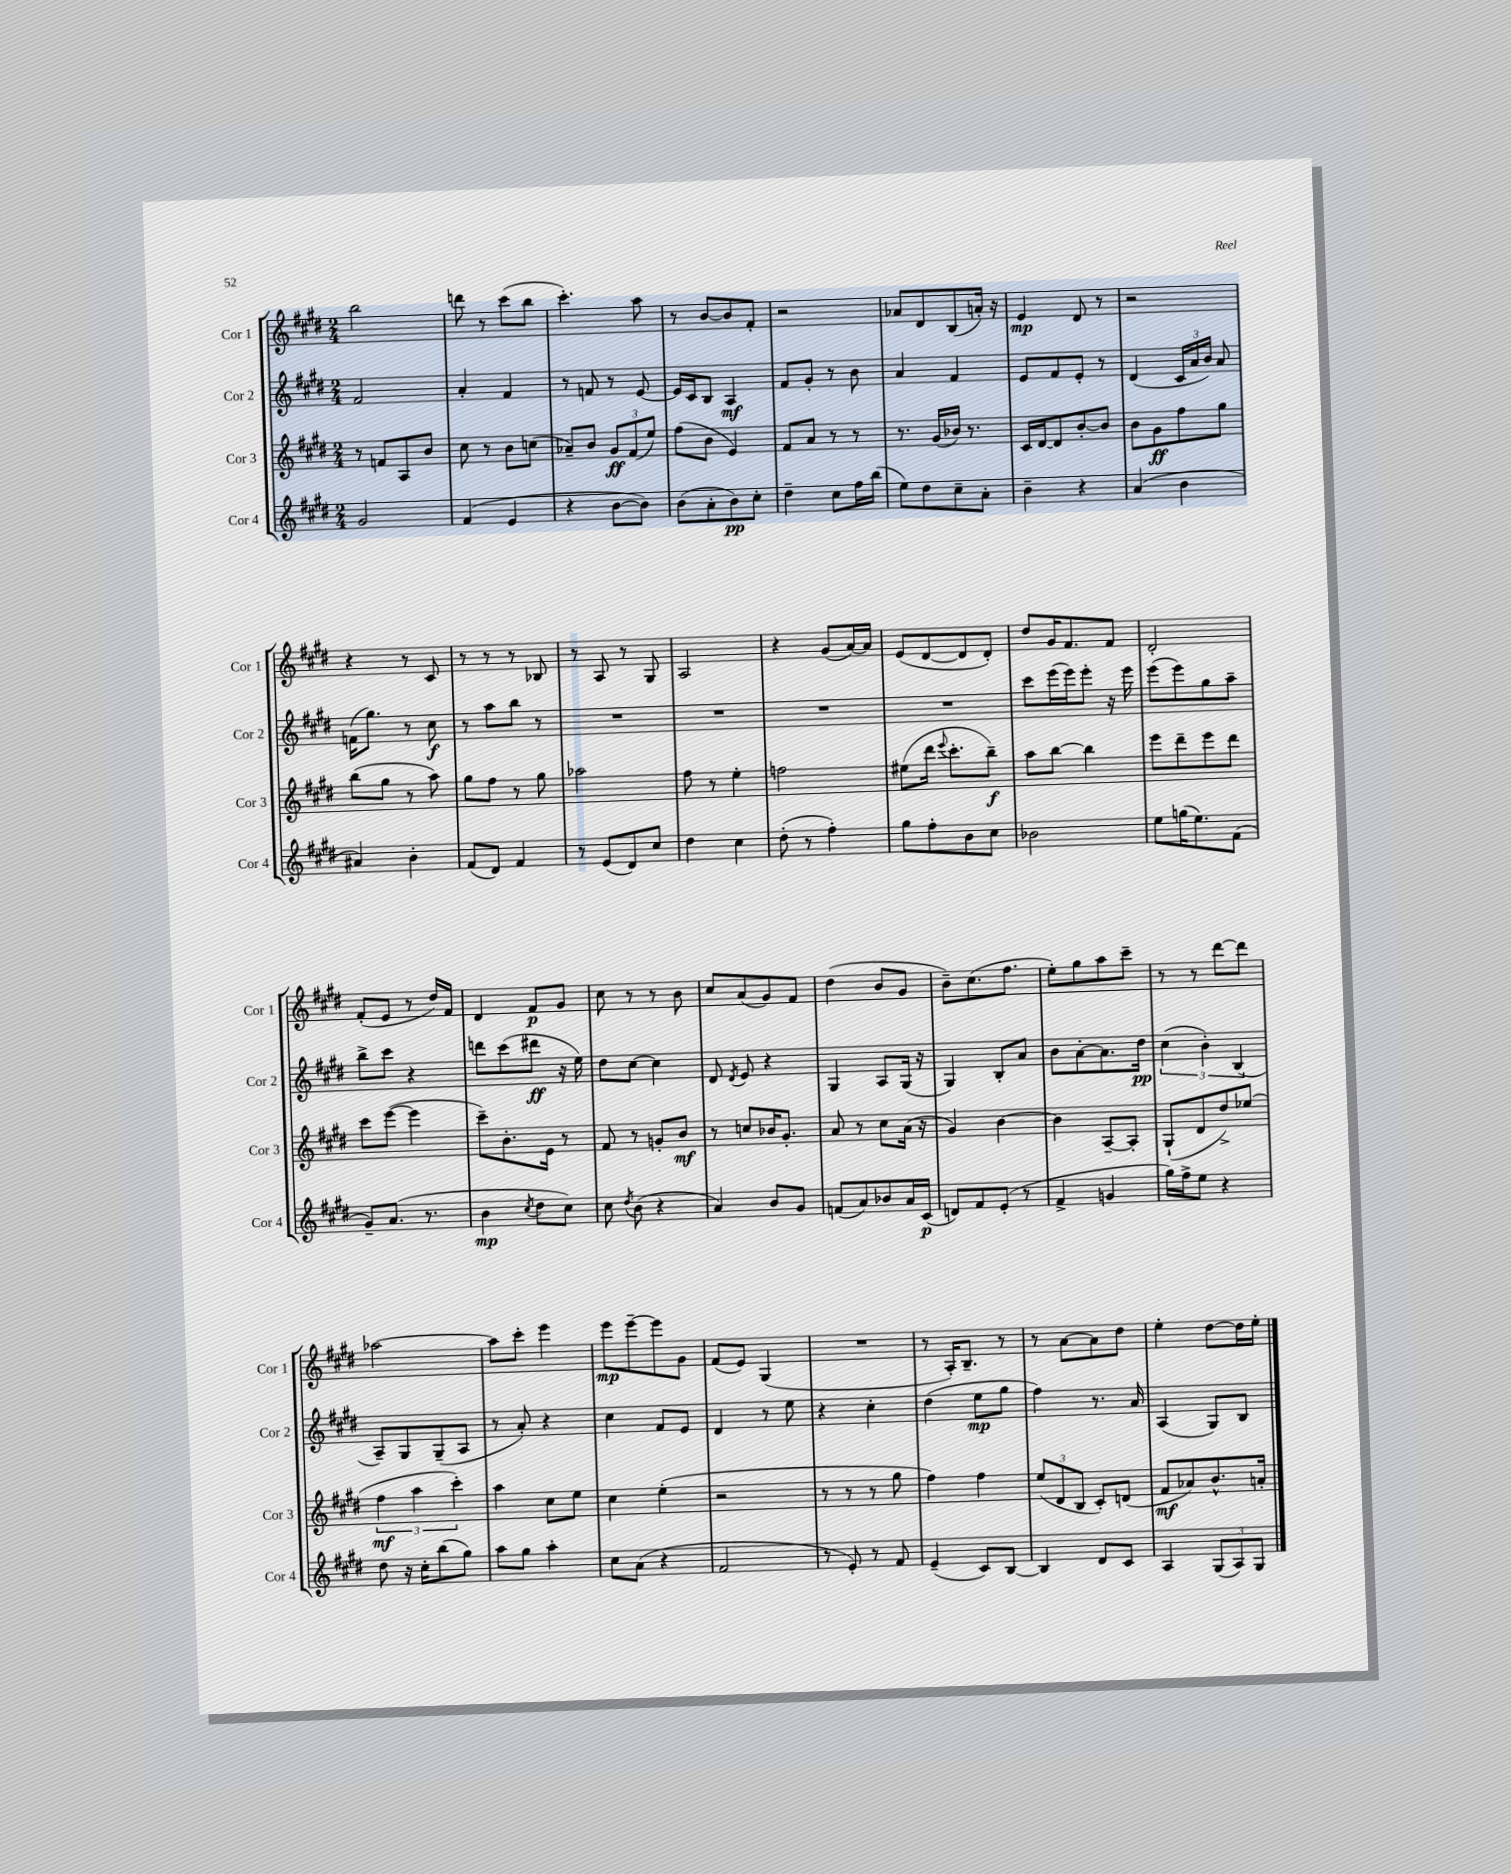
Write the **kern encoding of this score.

**kern	**dynam	**kern	**dynam	**kern	**dynam	**kern	**dynam
*part4	*part4	*part3	*part3	*part2	*part2	*part1	*part1
*staff4	*staff4	*staff3	*staff3	*staff2	*staff2	*staff1	*staff1
*I"Cor 4	*	*I"Cor 3	*	*I"Cor 2	*	*I"Cor 1	*
*I'Cor 4	*	*I'Cor 3	*	*I'Cor 2	*	*I'Cor 1	*
*clefG2	*	*clefG2	*	*clefG2	*	*clefG2	*
*k[f#c#g#d#]	*	*k[f#c#g#d#]	*	*k[f#c#g#d#]	*	*k[f#c#g#d#]	*
*M2/4	*	*M2/4	*	*M2/4	*	*M2/4	*
=4	=4	=4	=4	=4	=4	=4	=4
2g#/	.	8r	.	2f#/	.	2bb\	.
.	.	8fn/L	.	.	.	.	.
.	.	8A/	.	.	.	.	.
.	.	8b/J	.	.	.	.	.
=5	=5	=5	=5	=5	=5	=5	=5
(4f#/	.	8cc#\	.	4a'/	.	8dddn\	.
.	.	8r	.	.	.	8r	.
4e/	.	8b\L	.	4f#/	.	(8ccc#\L	.
.	.	(8ccn\J	.	.	.	8bb\J	.
=6	=6	=6	=6	=6	=6	=6	=6
4r	.	8a-X~/L)	.	8r	.	4.ccc#'\)	.
.	.	8b/J	.	8fn/	.	.	.
[8b\L	.	12g#/L	ff	8r	.	.	.
.	.	(12f#/	.	.	.	.	.
8b\J])	.	.	.	[8e/	.	8aa\	.
.	.	12ee/J)	.	.	.	.	.
=7	=7	=7	=7	=7	=7	=7	=7
(8b\L	.	(8ff#\L	.	16e/LL]	.	8r	.
.	.	.	.	16c#/J	.	.	.
8a'\	.	8b\J	.	8B/J	.	[8b/L	.
8b\)	pp	4e/)	.	4A/	mf	8b/]	.
8cc#'\J	.	.	.	.	.	8f#'/J	.
=8	=8	=8	=8	=8	=8	=8	=8
4dd#~\	.	8f#/L	.	8f#/L	.	2r	.
.	.	8a/J	.	8g#'/J	.	.	.
8cc#\L	.	8r	.	8r	.	.	.
16ff#\L	.	8r	.	8b\	.	.	.
(16bb\JJ	.	.	.	.	.	.	.
=9	=9	=9	=9	=9	=9	=9	=9
8ee\L)	.	8.r	.	4a/	.	8a-X/L	.
8dd#\	.	.	.	.	.	8d#/	.
.	.	(16g#/LL	.	.	.	.	.
8cc#~\	.	16b-X/JJ)	.	4f#/	.	(8B/	.
.	.	8.r	.	.	.	.	.
8a'\J	.	.	.	.	.	16an'/Jk)	.
.	.	.	.	.	.	16r	.
=10	=10	=10	=10	=10	=10	=10	=10
4b~\	.	16c#/LL	.	8e/L	.	4e/	mp
.	.	[16d#/J	.	.	.	.	.
.	.	8d#/]	.	8f#/	.	.	.
4r	.	[8b'/	.	8e'/J	.	8d#/	.
.	.	8b/J]	.	8r	.	8r	.
=11	=11	=11	=11	=11	=11	=11	=11
(4a/	.	8b\L	.	(4d#/	.	2r	.
.	.	8g#\	ff	.	.	.	.
4b\	.	8ff#\	.	24c#/LL	.	.	.
.	.	.	.	24a/	.	.	.
.	.	.	.	24b/JJ)	.	.	.
.	.	8gg#\J	.	8a/	.	.	.
!!LO:LB:g=z
=12	=12	=12	=12	=12	=12	=12	=12
4a#X/)	.	(8bb\L	.	(16fn\KL	.	4r	.
.	.	.	.	8.gg#\J)	.	.	.
.	.	8gg#\J	.	.	.	.	.
4b'\	.	8r	.	8r	.	8r	.
.	.	8aa\)	.	8cc#\	f	8c#/	.
=13	=13	=13	=13	=13	=13	=13	=13
(8f#/L	.	8gg#\L	.	8r	.	8r	.
8d#/J)	.	8ff#\J	.	8aa\L	.	8r	.
4f#/	.	8r	.	8bb\J	.	8r	.
.	.	8gg#\	.	8r	.	8B-X/	.
=14	=14	=14	=14	=14	=14	=14	=14
8r	.	2aa-X\	.	2r	.	8r	.
(8e/L	.	.	.	.	.	8A/	.
8d#/)	.	.	.	.	.	8r	.
8cc#/J	.	.	.	.	.	8G#/	.
=15	=15	=15	=15	=15	=15	=15	=15
4dd#\	.	8ff#\	.	2r	.	2A/	.
.	.	8r	.	.	.	.	.
4cc#\	.	4ee'\	.	.	.	.	.
=16	=16	=16	=16	=16	=16	=16	=16
(8dd#'\	.	2ffn\	.	2r	.	4r	.
8r	.	.	.	.	.	.	.
4ff#'\)	.	.	.	.	.	(8g#/L	.
.	.	.	.	.	.	[16a/L)	.
.	.	.	.	.	.	16a/JJ]	.
=17	=17	=17	=17	=17	=17	=17	=17
8gg#\L	.	(8ee#X\L	.	2r	.	(8e/L	.
8ff#'\	.	16ddd#\Jk	.	.	.	[8d#/	.
.	.	8qqeee/	.	.	.	.	.
.	.	8.ccc#'\L	.	.	.	.	.
8b\	.	.	.	.	.	8d#/]	.
8cc#\J	.	8bb~\J)	f	.	.	8d#'/J)	.
=18	=18	=18	=18	=18	=18	=18	=18
2b-X\	.	8aa\L	.	8ccc#\L	.	8dd#/L	.
.	.	[8bb\J	.	(16eee\L	.	16g#/K	.
.	.	.	.	16eee\J)	.	8.f#/	.
.	.	4bb\]	.	8eee'\J	.	.	.
.	.	.	.	16r	.	8f#/J	.
.	.	.	.	16eee\	.	.	.
=19	=19	=19	=19	=19	=19	=19	=19
8ee\L	.	8eee\L	.	(8eee\L	.	2d#'/	.
(16ggn\K	.	8ddd#~\	.	8eee\)	.	.	.
8.ee\)	.	.	.	.	.	.	.
.	.	8eee\	.	8gg#\	.	.	.
(8f#\J	.	8ddd#\J	.	8aa~\J	.	.	.
!!LO:LB:g=z
=20	=20	=20	=20	=20	=20	=20	=20
8g#~/L)	.	8ccc#\L	.	8bb^\L	.	(8f#'/L	.
(8.a/J	.	([8eee\J	.	8ccc#\J	.	8e/J	.
.	.	4eee\]	.	4r	.	8r	.
8.r	.	.	.	.	.	.	.
.	.	.	.	.	.	16dd#/LL)	.
.	.	.	.	.	.	16f#/JJ	.
=21	=21	=21	=21	=21	=21	=21	=21
4b\	mp	8ccc#~\L)	.	8dddn\L	.	4d#/	.
.	.	8.b'\	.	(8ccc#\	.	.	.
8qcc#/	.	.	.	.	.	.	.
8dd#\L	.	.	.	8ddd#X\J	ff	8f#/L	p
.	.	16e\Jk	.	.	.	.	.
8cc#\J)	.	8r	.	16r	.	8g#/J	.
.	.	.	.	16ee\)	.	.	.
=22	=22	=22	=22	=22	=22	=22	=22
8cc#\	.	8f#/	.	8dd#\L	.	8cc#\	.
8qdd#/	.	.	.	.	.	.	.
(8b\	.	8r	.	[8cc#\J	.	8r	.
4r	.	8gn'/L	.	4cc#\]	.	8r	.
.	.	8b/J	mf	.	.	8b\	.
=23	=23	=23	=23	=23	=23	=23	=23
4a/)	.	8r	.	8d#/	.	8cc#/L	.
.	.	.	.	8qd#/	.	.	.
.	.	8ccn/L	.	8e/	.	(8a/	.
8b/L	.	16b-X/K	.	4r	.	8g#/)	.
.	.	8.g#'/J	.	.	.	.	.
8g#/J	.	.	.	.	.	8f#/J	.
=24	=24	=24	=24	=24	=24	=24	=24
(8fn/L	.	8a/	.	4G#/	.	(4dd#\	.
8a/)	.	8r	.	.	.	.	.
8b-X/	.	8cc#\L	.	8A/L	.	8b/L	.
16a/L	.	(16a\Jk	.	(16G#/Jk	.	8g#/J	.
(16c#/JJ	p	16r	.	16r	.	.	.
=25	=25	=25	=25	=25	=25	=25	=25
8dn/L)	.	4g#/)	.	4G#/)	.	8b~\L)	.
8f#/	.	.	.	.	.	(8.cc#\	.
(8e'/J	.	[4b\	.	8B'/L	.	.	.
.	.	.	.	.	.	8.ff#\J	.
8r	.	.	.	8a/J	.	.	.
=26	=26	=26	=26	=26	=26	=26	=26
4f#^/	.	4b\]	.	8b\L	.	8ee'\L)	.
.	.	.	.	[8a'\	.	8gg#\	.
4gn/	.	[8A~/L	.	8.a\]	.	8aa\	.
.	.	8A'/J]	.	.	.	8ccc#~\J	.
.	.	.	.	16dd#\Jk	pp	.	.
=27	=27	=27	=27	=27	=27	=27	=27
16gg#\LL)	.	(8G#`/L	.	(6cc#\	.	8r	.
16ff#^\J	.	.	.	.	.	.	.
8ee\J	.	8d#/	.	.	.	8r	.
.	.	.	.	6b'\)	.	.	.
4r	.	8dd#^/)	.	.	.	[8ddd#\L	.
.	.	.	.	(6B/	.	.	.
.	.	(8ee-X/J	.	.	.	8ddd#\J]	.
!!LO:LB:g=z
=28	=28	=28	=28	=28	=28	=28	=28
8dd#\	.	6ff#\	mf	8A~/L)	.	[2aa-X\	.
16r	.	.	.	8G#/	.	.	.
.	.	6aa\	.	.	.	.	.
16cc#'\KL	.	.	.	.	.	.	.
(8bb\	.	.	.	(8G#~/	.	.	.
.	.	6ccc#'\)	.	.	.	.	.
8gg#\J)	.	.	.	8A/J	.	.	.
=29	=29	=29	=29	=29	=29	=29	=29
8aa\L	.	4aa\	.	8r	.	8aa-\L]	.
8gg#\J	.	.	.	8a'/)	.	8ccc#'\J	.
4aa'\	.	8cc#\L	.	4r	.	4eee\	.
.	.	8ee\J	.	.	.	.	.
=30	=30	=30	=30	=30	=30	=30	=30
8cc#\L	.	4cc#\	.	4cc#\	.	8eee\L	mp
(8a\J	.	.	.	.	.	[8eee~\	.
4r	.	(4ee'\	.	8f#/L	.	8eee\]	.
.	.	.	.	8e/J	.	8g#\J	.
=31	=31	=31	=31	=31	=31	=31	=31
2f#/	.	2r	.	4d#/	.	(8f#/L	.
.	.	.	.	.	.	8e/J)	.
.	.	.	.	8r	.	(4G#/	.
.	.	.	.	8ee\	.	.	.
=32	=32	=32	=32	=32	=32	=32	=32
8r	.	8r	.	4r	.	2r	.
8e'/)	.	8r	.	.	.	.	.
8r	.	8r	.	4cc#'\	.	.	.
8f#/	.	8gg#\	.	.	.	.	.
=33	=33	=33	=33	=33	=33	=33	=33
(4e~/	.	4ff#\)	.	(4dd#\	.	8r	.
.	.	.	.	.	.	16A'/KL)	.
.	.	.	.	.	.	8.B~/J	.
8c#/L)	.	4ff#\	.	8ee\L	mp	.	.
[8B/J	.	.	.	8gg#\J	.	8r	.
=34	=34	=34	=34	=34	=34	=34	=34
4B/]	.	(12ee/L	.	4ff#\)	.	8r	.
.	.	12d#/	.	.	.	.	.
.	.	.	.	.	.	[8a\L	.
.	.	12B/J	.	.	.	.	.
8d#/L	.	8c#'/L)	.	8.r	.	8a\]	.
8c#/J	.	(8dn/J	.	.	.	8dd#\J	.
.	.	.	.	16a/	.	.	.
=35	=35	=35	=35	=35	=35	=35	=35
4A/	.	8f#/L	mf	(4A/	.	4ee'\	.
.	.	8a-X/)	.	.	.	.	.
(12G#/L	.	8.b^^/	.	8G#/L)	.	[8dd#\L	.
12A/)	.	.	.	.	.	.	.
.	.	.	.	8B/J	.	16dd#\L]	.
12G#/J	.	.	.	.	.	.	.
.	.	16an'/Jk	.	.	.	16ee'\JJ	.
==	==	==	==	==	==	==	==
*-	*-	*-	*-	*-	*-	*-	*-
